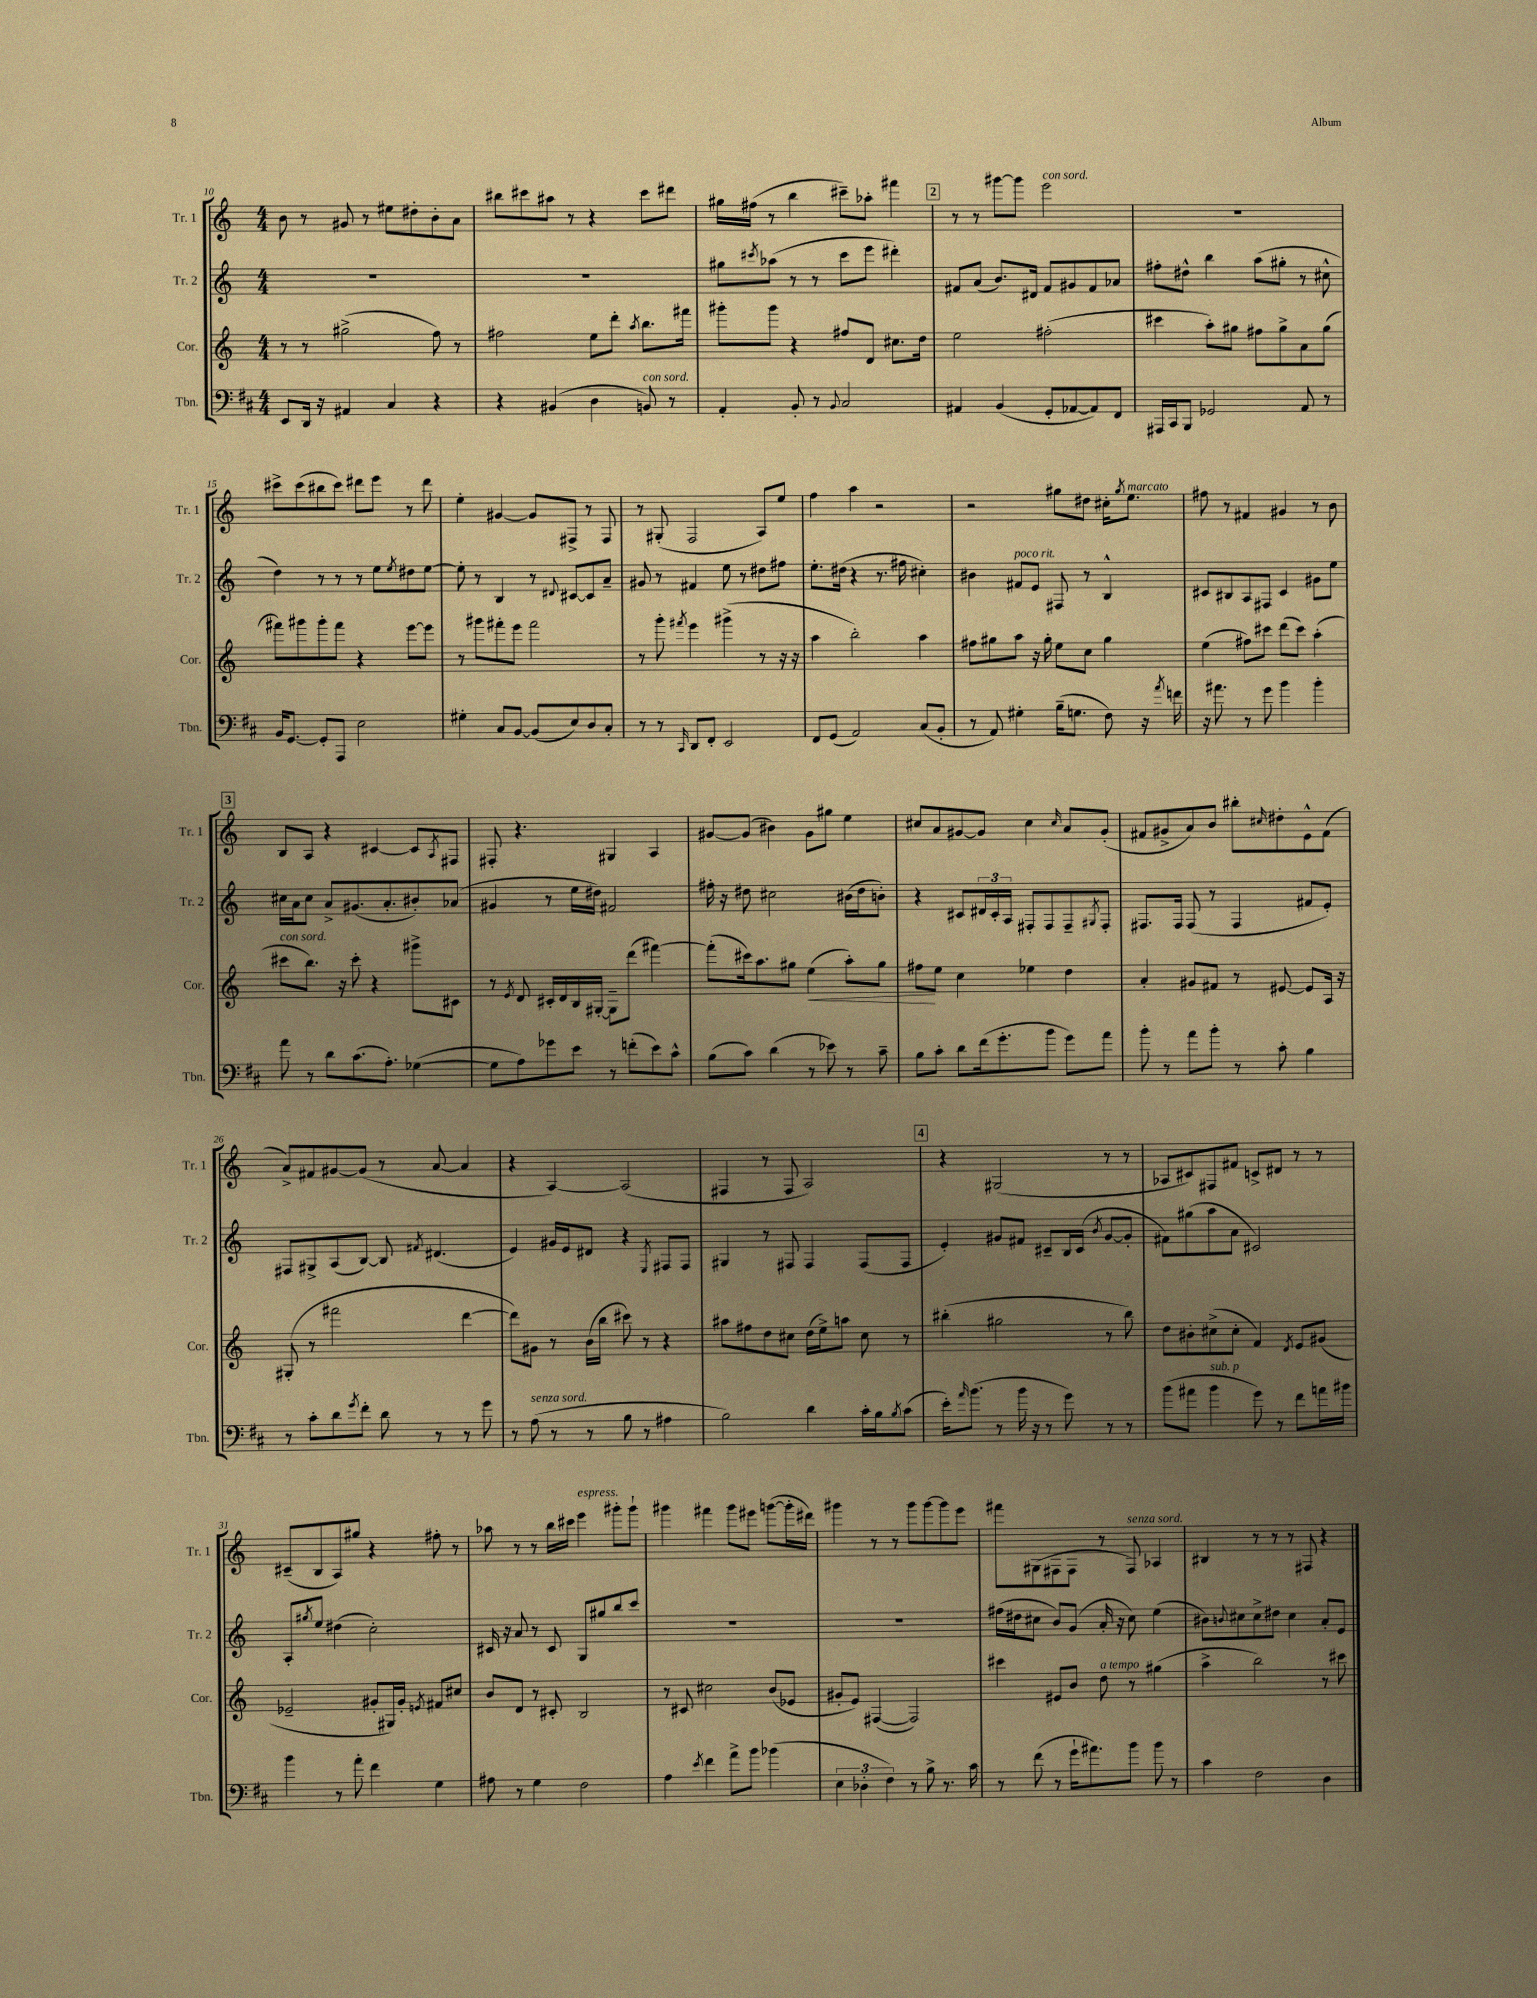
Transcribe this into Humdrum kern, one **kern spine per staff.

**kern	**kern	**kern	**kern
*staff4	*staff3	*staff2	*staff1
*clefF4	*clefG2	*clefG2	*clefG2
*k[f#c#]	*k[]	*k[]	*k[]
*M4/4	*M4/4	*M4/4	*M4/4
8EE/L	8r	1r	8b\
16DD/Jk	8r	.	8r
16r	.	.	.
4AA#/	(2gg#^\	.	8g#/
.	.	.	8r
4C#/	.	.	8ee#\L
.	.	.	8dd#'\
4r	8ff\)	.	8b'\
.	8r	.	8a\J
=	=	=	=
4r	2ff#\	1r	8bb#\L
.	.	.	8ccc#\
(4BB#/	.	.	8aa#\J
.	.	.	8r
4D\	8ee\L	.	4r
.	8ddd'\J	.	.
.	8qaa/	.	.
8BB/)	8.bb\L	.	8ccc#\L
8r	.	.	8ddd#\J
.	16fff#\Jk	.	.
=	=	=	=
4AA'/	8ggg#'\L	8gg#\L	16gg#\LL
.	.	.	(16ff#\JJ
.	.	8qccc#/	.
.	8ggg#\J	(8aa-\J	8r
8BB'/	4r	8r	4bb\
8r	.	8r	.
8qqBB/	.	.	.
2C#/	8ff#/L	8ccc#\L	8ccc#~\L)
.	8d/J	8eee\J	8aa-'\J
.	8.cc#\L	4ddd#'\)	4fff#\
.	16dd\Jk	.	.
=	=	=	=
4AA#/	2ee\	8f#/L	8r
.	.	(8a/J	8r
(4BB/	.	8.b/L)	[8ggg#\L
.	.	.	8ggg#\]J
.	.	16d#/Jk	.
8GG'/L	(2ff#'\	8f#/L	2eee\
[8AA-/	.	8g#/	.
8AA-/])	.	8f#/	.
8FF#/J	.	8a-/J	.
=	=	=	=
16AAA#/LL	4ccc#\	8ff#'\L	1r
16CC#/J	.	.	.
8BBB/J	.	8dd#^^\J	.
2GG-/	8aa'\L)	4bb\	.
.	8gg#\J	.	.
.	8ff#\L	(8aa\L	.
.	8gg#^\	8gg#'\J	.
8AA/	8a\	8r	.
8r	(8gg#\J	8cc#^^\	.
=	=	=	=
16BB/LK	8fff#\L)	4dd\)	8ccc#^\L
[8.GG/J	.	.	.
.	8ggg#\	.	(8ccc#\
8GG'/]L	8ggg#'\	8r	8bb#\
8AAA/J	8fff#\J	8r	8ccc#\J)
2E\	4r	8r	8ddd#\L
.	.	8ee\L	8eee\J
.	.	8qee/	.
.	[8eee\L	8dd#\	8r
.	8eee\]J	[8ee\J	8ddd#\
=	=	=	=
4G#'\	8r	8ee'\]	4ee'\
.	8ggg#\L	8r	.
8C#/L	8fff#'\	4B/	[4g#/
[8BB/J	8eee\J	.	.
(8BB/]L	2fff#\	8r	8g#/]L
.	.	8qqd#/	.
8E/)	.	[8c#/L	8F#^/J
8D/	.	8c#/]	8r
8C#'/J	.	8a~/J	8F#/
=	=	=	=
8r	8r	8g#/	8r
8r	8ggg'\	8r	(8G#'/
16qqCC#/	8qfff#/	.	.
8DD/L	4eee\	4f#/	2F/
8FF#'/J	.	.	.
2EE/	(4ggg#^\	8ee\	.
.	.	8r	.
.	8r	8dd#\L	8A/L)
.	16r	8ff#\J	8ee/J
.	16r	.	.
=	=	=	=
8FF#/L	4aa\	8.ee'\L	4ff\
(8GG/J	.	.	.
.	.	(16dd#\Jk	.
2AA/)	2bb'\)	4r	4aa\
.	.	8.r	2r
.	.	16ff#\	.
(8C#/L	4aa\	4cc#'\)	.
8BB'/J	.	.	.
=	=	=	=
8r	8ff#\L	4b#\	2r
8AA/)	8gg#\	.	.
4G#'\	8aa\J	8f#/L	.
.	16r	8e/J	.
.	16gg#'\	.	.
(16B~\LK	8ee\L	8F#/	8gg#\L
8.G\J	.	.	.
.	8cc\J	8r	8dd#\J
8F#\)	4gg#\	4B^^/	16cc#'\LK
.	.	.	8qgg#/
.	.	.	8.ee\J
16r	.	.	.
8qa/	.	.	.
16f\	.	.	.
=	=	=	=
16r	(4ee\	8c#/L	8ff#\
8.a#\	.	.	.
.	.	8B#/	8r
8r	8ff#\L)	8A/	4f#/
8g\	8ccc#\J	8F#/J	.
4b\	(8ddd\L	4c#/	4g#/
.	8ccc#\J)	.	.
4b'\	(4aa'\	8g#\L	8r
.	.	8ee\J	8b\
=	=	=	=
8a\	8ccc#\L	16cc#\LL	8B/L
.	.	16a\J	.
8r	8.bb\J)	8cc#\J	8A/J
8d\L	.	8a^/L	4r
.	16r	.	.
(8.c#\	8ccc#'\	(8.g#/	.
.	4r	.	[4c#/
8.A'\J)	.	8.a'/	.
([4G-\	8ggg#^\L	8b#'/)	8c#/]L
.	.	.	8qA/
.	8c#\J	(8a-/J	8F#/J
=	=	=	=
8G-\]L	8r	4g#/	8F#'/
.	8qe/	.	.
8A\)	8d/	.	4.r
8g-\	16c#'/LL	8r	.
.	16d/	.	.
8e\J	16B/	16ee\LL	.
.	[16G#'/JJ	16dd#\JJ)	.
8r	8G#~\]L	2f#/	4G#/
(8f'\L	(8ddd\J	.	.
8e\)	[4fff#\)	.	4A/
8c#^^\J	.	.	.
=	=	=	=
(8B\L	(8fff#'\]L	16ff#'\	[8g#/L
.	.	16r	.
8c#\J)	16ccc#\k)	8dd#\	(8g#/]J
.	8.aa\	.	.
(4d\	.	2cc#\	4b#\)
.	8gg#\J	.	.
8r	(4ee\	.	8g#\L
8e-\)	.	.	8gg#\J
8r	8aa'\L)	(16b#\LL	4ee\
.	.	16dd#\J	.
8c#~\	8gg#\J	8b'\J)	.
=	=	=	=
8B\L	8ff#\L	4r	8cc#/L
8c#'\J	8ee\J	.	8a/
8d\L	4cc\	8c#/L	[8g#/
(16f#\k	.	24d#/L	8g#/]J
.	.	24c#'/	.
8.g'\	.	.	.
.	.	24A/JJ	.
.	4ee-\	8F#'/L	4cc#\
8b\J	.	8F#/	.
.	.	.	16qqcc#/
8g\L)	4dd\	8F#~/	8a/L
.	.	8qG#/	.
8a\J	.	8F#'/J	(8g#'/J
=	=	=	=
8b'\	4a'/	8.F#/L	8f#/L
8r	.	.	8g#^/
.	.	16F#/Jk	.
8a\L	8g#/L	(8F#/	8a/)
8b'\J	8f#/J	8r	8b/J
8r	8r	4F#/	8bb#'\L
.	.	.	16qqcc#/
8c#'\	[8e#/	.	8dd#'\
4B\	8e#/]L	8f#/L	8e^^\
.	16A/Jk	8e'/J)	(8f#\J
.	16r	.	.
=	=	=	=
8r	(8G#'/	8F#/L	8a^/L)
8c#'\L	8r	8G#^/	8f#/
8d\	2fff#\	(8A/	[8g#/
8qg/	.	.	.
8f#'\J	.	[8B/J)	(8g#/]J
8d\	.	8B/]	8r
.	.	8qf#/	.
8r	.	(4.d#/	[8a/
8r	[4ddd\	.	4a/]
8g\	.	.	.
=	=	=	=
8r	8ddd\]L)	4e/)	4r
(8A\	8g#\J	.	.
8r	8r	16g#/LL	[4A/)
.	.	16e/J	.
8r	(16b\LL	8d#/J	.
.	16bb\JJ	.	.
8B\	8ccc#\)	4r	(2A/]
8r	8r	.	.
.	.	8qE/	.
4A#\	4r	8F#/L	.
.	.	8F#/J	.
=	=	=	=
2B\)	8aa#\L	4G#/	4F#/
.	8ff#\	.	.
.	8dd\	8r	8r
.	8cc#\J	8F#/	8F#/
4d\	(16dd\LL	4F#/	2A/)
.	16ee^\J)	.	.
.	8aa\J	.	.
16c#'\LL	8cc#\	(8F#/L	.
16B\J	.	.	.
8qB/	.	.	.
(8c#\J	8r	8F#/J	.
=	=	=	=
16e'\LK)	(4bb#'\	4e'/)	4r
16qqa/	.	.	.
(8.b\J	.	.	.
8r	2gg#\	8g#/L	(2G#/
16b\	.	8f#/J	.
16r	.	.	.
8r	.	8c#~/L	.
8g\)	.	16B/L	.
.	.	(16c#/JJ	.
.	.	8qb/	.
8r	8r	[8g#/L	8r
8r	8bb#\)	8g#'/]J	8r
=	=	=	=
(8b\L	8dd\L	8f#\L)	8A-/L
8a#\J	8b#'\	(8gg#\	8c#/)
4b\	(8cc#^\	8aa\	8F#/
.	8cc#'\J	8a\J	8f#/J
8g\)	4f/)	2c#/)	8c^/L
8r	.	.	8d#/J
.	8qd/	.	.
8f#\L	8e/L	.	8r
16a\L	(8g#/J	.	8r
16b#\JJ	.	.	.
=	=	=	=
4b\	2e-~/	8A'/L	(8c#~/L
.	.	8qgg#/	.
.	.	8ee/J	8B/
8r	.	(4dd#\	8A/)
8a'\	.	.	8gg#/J
4f#\	8g#'/L	2cc'\)	4r
.	16G#/L)	.	.
.	16g#'/JJ	.	.
.	8qe/	.	.
4G\	8f#/L	.	8ff#'\
.	8cc#/J	.	8r
=	=	=	=
8A#\	8b/L	16c#/	8aa-\
.	.	16r	.
8r	8d/J	8a/	8r
4G\	8r	8r	8r
.	8c#'/	8c#/	16bb\LL
.	.	.	16ccc#\JJ
2F#\	2B/	8G/L	4eee\
.	.	8gg#/	.
.	.	8bb/	8ggg#'\L
.	.	8ccc/J	8ggg#`\J
=	=	=	=
4A\	8r	1r	4ggg#\
.	8c#/	.	.
8qe/	.	.	.
4f#\	2cc#\	.	4fff#\
8a^\L	.	.	8ggg#\L
8b\J	.	.	8eee#\J
(4b-\	(8b/L	.	([8ggg\L
.	8e-/J	.	16ggg'\]L
.	.	.	16ddd#\JJ)
=	=	=	=
6E\	8g#'/L	1r	4ggg#\
.	8e/J)	.	.
6D-'\	.	.	.
.	([4F#/	.	8r
6F#\)	.	.	.
.	.	.	8r
8r	2F#/])	.	8ggg#\L
8B^\	.	.	[8ggg#\
8.r	.	.	8ggg#\]
.	.	.	8eee\J
16c#\	.	.	.
=	=	=	=
8r	4ccc#\	(16ff#\LL	8fff#\L
.	.	16dd#\J	.
(8f#\	.	8cc#\J	(8G#\
8r	8e#/L	8b/L)	8F#\
16g`\LK	8b/J	(8g/J	8F#\J
8.a#\)	.	.	.
.	8dd\	16a'/	8r
.	.	16r	.
8b\J	8r	8cc#\)	8F#/)
8b\	(4gg#\	(4ee\	4A-/
8r	.	.	.
=	=	=	=
4c#\	4aa^\	8b#\L)	4B#/
.	.	8qqb/	.
.	.	8cc#\	.
2F#\	2bb\)	8cc#^\	8r
.	.	8dd#\J	8r
.	.	4cc#\	8r
.	.	.	8F#/
4D\	8r	8a'/L	4r
.	8ccc#\	8e/J	.
==	==	==	==
*-	*-	*-	*-
